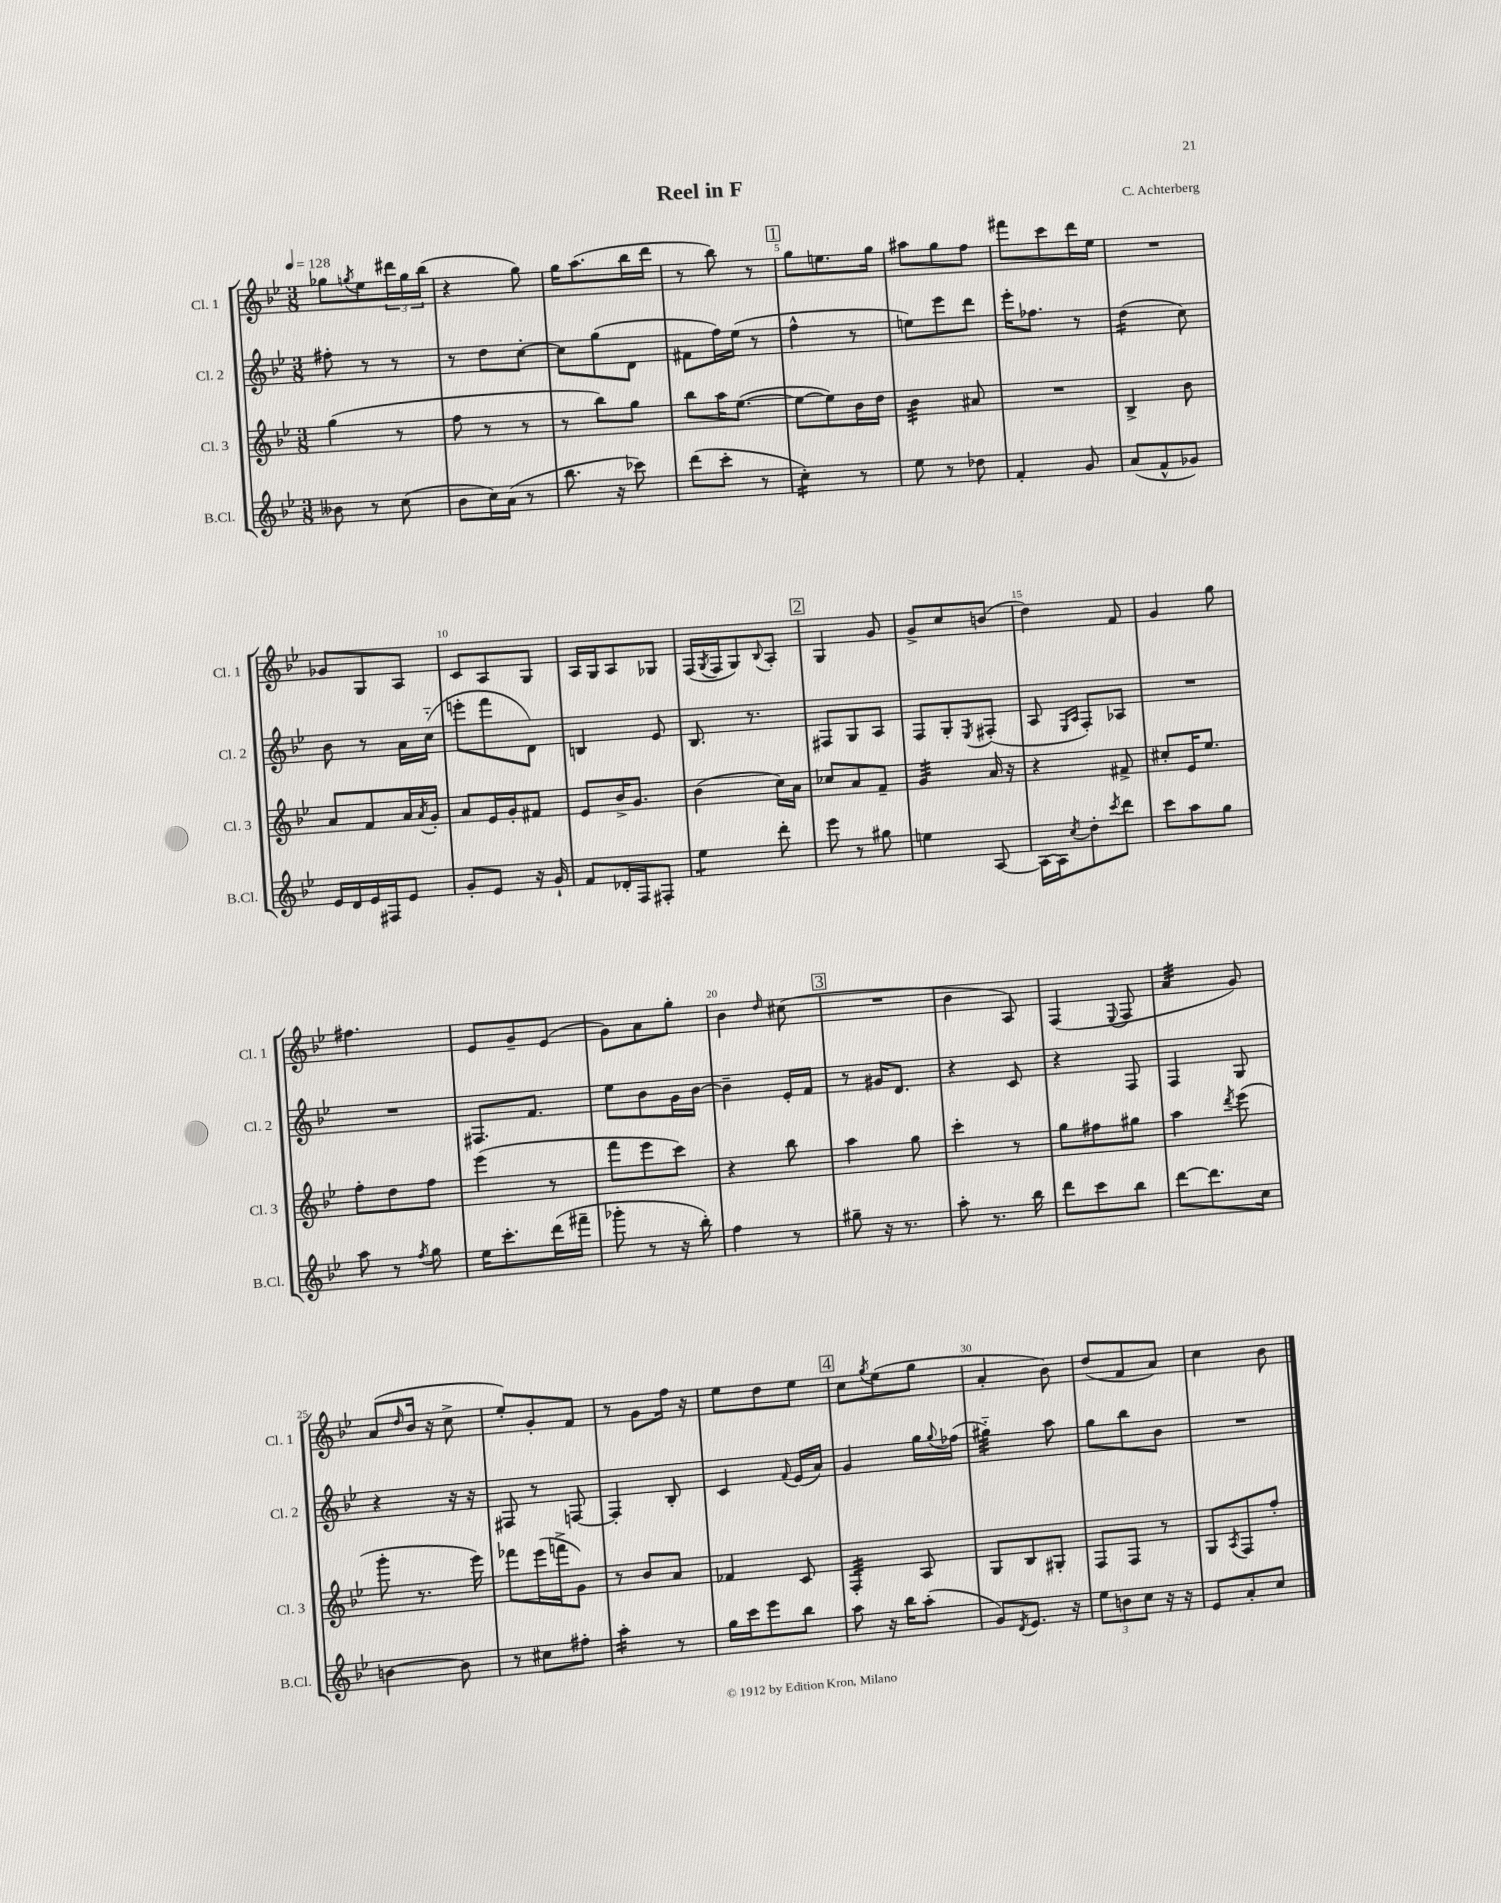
\header { title = "Reel in F" composer = "C. Achterberg" }
<<
\new StaffGroup <<
\new Staff = "s0" \with { instrumentName = "Cl. 1" shortInstrumentName = "Cl. 1" } {
    \clef treble \key bes \major \numericTimeSignature \time 3/8 \tempo 4 = 128
    ges''8 \acciaccatura { g''8 } ees''8 \tuplet 3/2 { dis'''16 g''16 bes''16( } |
    r4 g''8) |
    g''16 a''8.( bes''16 d'''16 |
    r8 bes''8) r8 |
    \mark \markup { \box "1" } g''8 e''8. g''16 |
    ais''8 g''8 f''8 |
    fis'''8 c'''8 d'''16 ees''16 |
    R4. |
    ges'8 g8 a8 |
    c'8 a8 g8 |
    a16 g16 a8 ges8 |
    f16( \acciaccatura { g8 } f16 g8) \appoggiatura { bes8 } a8-. |
    \mark \markup { \box "2" } g4 g'8 |
    g'8-> c''8 b'8( |
    d''4) f'8 |
    g'4 g''8 |
    fis''4. |
    ees'8 g'8-- ees'8( |
    g'8) a'8 g''8-. |
    bes'4 \grace { d''16 } cis''8( |
    \mark \markup { \box "3" } R4. |
    bes'4 a8) |
    f4( \appoggiatura { ees8 } f8 |
    a'4:32 g'8) |
    a'8( \grace { d''16 } bes'16 r16 c''8-> |
    ees''8-.) g'8-. f'8 |
    r8 g'8 f''16 r16 |
    ees''8 d''8 ees''8 |
    \mark \markup { \box "4" } c''8 \acciaccatura { g''8 } ees''8( g''8 |
    a'4-. bes'8) |
    d''8( f'8 a'8) |
    c''4 bes'8 \bar "|." |
}
\new Staff = "s1" \with { instrumentName = "Cl. 2" shortInstrumentName = "Cl. 2" } {
    \clef treble \key bes \major \numericTimeSignature \time 3/8
    fis''8-. r8 r8 |
    r8 d''8 c''8~-. |
    c''8 g''8( d'8 |
    fis'8 f''16) ees''16( r8 |
    \mark \markup { \box "1" } f''4-^ r8 |
    e''8) ees'''8 d'''8 |
    ees'''16-. fes''8. r8 |
    d''4:16( c''8) |
    bes'8 r8 a'16 c''16-_( |
    e'''8-. f'''8 d'8) |
    b4 ees'8 |
    bes8. r8. |
    \mark \markup { \box "2" } fis8 g8 a8 |
    f8 g8-. \acciaccatura { ees8 } fis8-.( |
    a8 \grace { ees16 a16 } f8-.) aes8 |
    R4. |
    R4. |
    fis8. f'8. |
    ees''8 bes'8 g'16 bes'16~ |
    bes'4-- ees'16-. f'16 |
    \mark \markup { \box "3" } r8 gis'16 d'8. |
    r4 c'8 |
    r4 f8 |
    f4 g8 |
    r4 r16 r16 |
    fis8 r8 f8~ |
    f4-. bes8-. |
    c'4 \appoggiatura { f'8 } ees'16( a'16) |
    \mark \markup { \box "4" } g'4 g''16 \appoggiatura { g''8 } fes''16( |
    gis''4:32-_) a''8 |
    g''8 bes''8 bes'8 |
    R4. \bar "|." |
}
\new Staff = "s2" \with { instrumentName = "Cl. 3" shortInstrumentName = "Cl. 3" } {
    \clef treble \key bes \major \numericTimeSignature \time 3/8
    g''4( r8 |
    f''8 r8 r8 |
    r8 bes''8) g''8 |
    bes''8 a''16 ees''8.~( |
    \mark \markup { \box "1" } ees''8~ ees''8) bes'16 d''16 |
    bes'4:32 ais'8 |
    R4. |
    bes4-> bes'8 |
    a'8 f'8 a'16 \acciaccatura { a'8 } g'16-. |
    a'8 ees'16 g'16-. fis'8 |
    ees'8 bes'16-> g'8. |
    bes'4( c''16) a'16 |
    \mark \markup { \box "2" } ces''8 a'8 f'8-- |
    g'4:32 a'16 r16 |
    r4 fis'8-> |
    cis''8-. ees'16 ees''8. |
    f''8-. d''8 f''8 |
    ees'''4( r8 |
    f'''8 ees'''8 c'''8) |
    r4 bes''8 |
    \mark \markup { \box "3" } a''4 g''8 |
    c'''4-. r8 |
    g''8 fis''8 gis''8 |
    a''4 \acciaccatura { d'''8 } ees'''8( |
    g'''8-. r8. ees'''16) |
    fes'''8 ees'''16( f'''16-> g'8) |
    r8 bes'8 a'8 |
    fes'4 c'8 |
    \mark \markup { \box "4" } f4:32-. a8 |
    g8 bes8 gis8-. |
    f8 f8 r8 |
    g8 \acciaccatura { a8 } f8 f''8-. \bar "|." |
}
\new Staff = "s3" \with { instrumentName = "B.Cl." shortInstrumentName = "B.Cl." } {
    \clef treble \key bes \major \numericTimeSignature \time 3/8
    beses'8 r8 c''8( |
    bes'8 c''16) a'16( r8 |
    bes''8. r16 ces'''8) |
    d'''8( c'''8-. r8 |
    \mark \markup { \box "1" } c''4:16-.) r8 |
    ees''8 r8 des''8 |
    f'4-. g'8 |
    a'8( f'8-^ ges'8) |
    ees'16 d'16 ees'16 fis16 ees'8 |
    g'8-. ees'8 r16 g'16-! |
    f'8 des'16-. f16 fis8-. |
    ees''4:8 d'''8-. |
    \mark \markup { \box "2" } ees'''8 r8 gis''8 |
    e''4 a8~ |
    a16~ a16 \acciaccatura { c''8 } d''8-. \acciaccatura { c'''8 } d'''8 |
    c'''8 a''8 g''8 |
    a''8 r8 \acciaccatura { f''8 } g''8 |
    ees''16 c'''8.-. d'''16( fis'''16-- |
    ges'''8-. r8 r16 bes''16-.) |
    f''4 r8 |
    \mark \markup { \box "3" } gis''8-- r16 r8. |
    a''8-. r8. bes''16 |
    d'''8 c'''8 bes''8 |
    d'''8~ d'''8. c''16 |
    b'4~ b'8 |
    r8 cis''8 fis''8-. |
    a''4:16-. r8 |
    g''16 c'''16 ees'''8 bes''8 |
    \mark \markup { \box "4" } a''8 r16 bes''16 a''8-.( |
    g'8) \acciaccatura { d'8 } ees'8. r16 |
    \tuplet 3/2 { ees''8 b'8 c''8 } r16 r16 |
    ees'8 a'8-. c''8 \bar "|." |
}
>>
>>
\layout { \context { \Score \override BarNumber.break-visibility = ##(#f #t #t) barNumberVisibility = #(every-nth-bar-number-visible 5) } }
